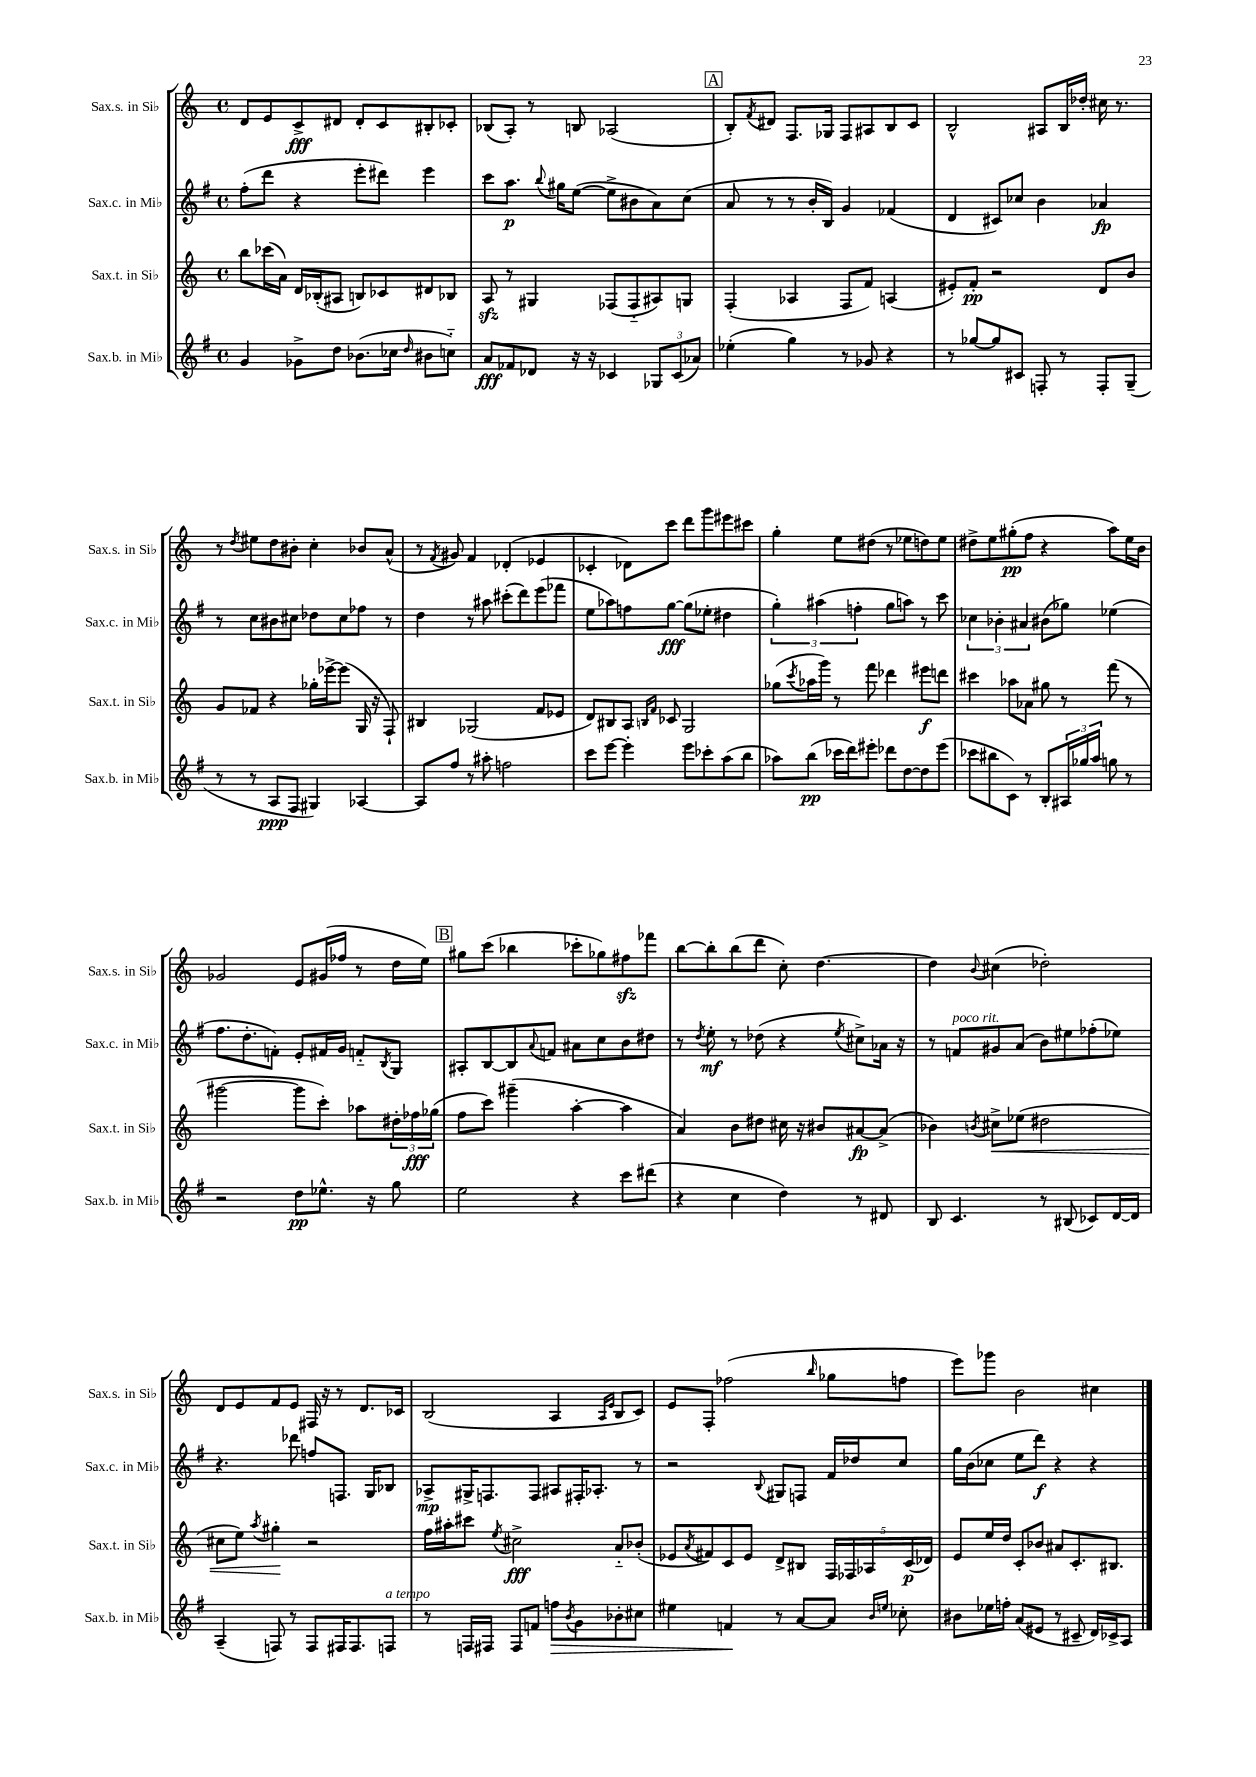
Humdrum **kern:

**kern	**dynam	**kern	**dynam	**kern	**dynam	**kern	**dynam
*part4	*part4	*part3	*part3	*part2	*part2	*part1	*part1
*staff4	*staff4	*staff3	*staff3	*staff2	*staff2	*staff1	*staff1
*I"Sax.b. in Mi♭	*	*I"Sax.t. in Si♭	*	*I"Sax.c. in Mi♭	*	*I"Sax.s. in Si♭	*
*I'Sax.b. in Mi♭	*	*I'Sax.t. in Si♭	*	*I'Sax.c. in Mi♭	*	*I'Sax.s. in Si♭	*
*clefG2	*	*clefG2	*	*clefG2	*	*clefG2	*
*k[f#]	*	*k[]	*	*k[f#]	*	*k[]	*
*M4/4	*	*M4/4	*	*M4/4	*	*M4/4	*
*met(c)	*	*met(c)	*	*met(c)	*	*met(c)	*
=3	=3	=3	=3	=3	=3	=3	=3
4g/	.	8bb\L	.	(8ff#'\L	.	8d/L	.
.	.	(16ccc-X\L	.	8ddd\J	.	8e/	.
.	.	16a\JJ)	.	.	.	.	.
8g-X^\L	.	16d/LL	.	4r	.	8c^/	fff
.	.	(16B-X'/J	.	.	.	.	.
8dd\J	.	8A#X/J	.	.	.	8d#X/J	.
(8.b-X\L	.	8Bn/L)	.	8eee'\L	.	8d#'/L	.
.	.	8c-X/	.	8ddd#X\J)	.	8c/	.
16cc-X\Jk	.	.	.	.	.	.	.
16qqdd/	.	.	.	.	.	.	.
8b#X\L	.	8d#X/	.	4eee\	.	8B#X'/	.
8ccn\J)	.	8B-X/J	.	.	.	8c-X'/J	.
=4	=4	=4	=4	=4	=4	=4	=4
8a/L	fff	8Azz/	.	8ccc\L	.	(8B-X/L	.
8f-X/	.	8r	.	8.aa\J	p	8A'/J)	.
8d-X/J	.	4G#X/	.	.	.	8r	.
.	.	.	.	8qqbb/	.	.	.
.	.	.	.	16gg#X\KL	.	.	.
16r	.	.	.	([8ee\J	.	8Bn/	.
16r	.	.	.	.	.	.	.
4c-X/	.	(8F-X/L	.	8ee^\L]	.	(2A-X/	.
.	.	8F-/	.	8b#X\	.	.	.
12G-X/L	.	8A#X/)	.	8a\)	.	.	.
(12c-/	.	.	.	.	.	.	.
.	.	8Gn/J	.	(8cc\J	.	.	.
12a-X/J)	.	.	.	.	.	.	.
!!LO:REH:place=s1:t=A
=5	=5	=5	=5	=5	=5	=5	=5
(4ee-X'\	.	(4F'/	.	8a/	.	8B'/L)	.
.	.	.	.	.	.	8qf/	.
.	.	.	.	8r	.	8d#X/J	.
4gg\)	.	4A-X/	.	8r	.	8.F/L	.
.	.	.	.	16b'/LL	.	.	.
.	.	.	.	16B/JJ)	.	16G-X/Jk	.
8r	.	8F/L	.	4g/	.	8F/L	.
8g-X/	.	8f/J)	.	.	.	8A#X/	.
4r	.	(4An/	.	(4f-X/	.	8B/	.
.	.	.	.	.	.	8c/J	.
=6	=6	=6	=6	=6	=6	=6	=6
8r	.	8e#X'/L)	.	4d/	.	2B^^/	.
[8gg-X/L	.	8f'/J	pp	.	.	.	.
8gg-/]	.	2r	.	8c#X/L)	.	.	.
8c#X/J	.	.	.	8cc-X/J	.	.	.
8Fn'/	.	.	.	4b\	.	8A#X/L	.
8r	.	.	.	.	.	16B/L	.
.	.	.	.	.	.	16dd-X'/JJ	.
8F'/L	.	8d/L	.	4a-X/	fp	16cc#X\	.
.	.	.	.	.	.	8.r	.
(8G~/J	.	8b/J	.	.	.	.	.
!!LO:LB:g=z
=7	=7	=7	=7	=7	=7	=7	=7
8r	.	8g/L	.	8r	.	8r	.
.	.	.	.	.	.	8qdd/	.
8r	.	8f-X/J	.	8cc\L	.	8ee#X\L	.
8A/L	ppp	4r	.	8b#X\	.	8dd\	.
8F#/J	.	.	.	8cc#X\J	.	8b#X'\J	.
4G#X/)	.	16gg-X'\LL	.	8dd-X\L	.	4cc'\	.
.	.	[16eee-X^\J	.	.	.	.	.
.	.	(8eee-\J]	.	8cc#\	.	.	.
[4A-X/	.	16G/	.	8ff-X\J	.	8b-X/L	.
.	.	16r	.	.	.	.	.
.	.	8F`/)	.	8r	.	(8a^^/J	.
=8	=8	=8	=8	=8	=8	=8	=8
8A-/L]	.	4B#X/	.	4dd\	.	8r	.
.	.	.	.	.	.	8qf/	.
8ff#/J	.	.	.	.	.	8g#X/)	.
8r	.	(2G-X/	.	8r	.	4f/	.
8aa#X'\	.	.	.	8aa#X\	.	.	.
2ffn\	.	.	.	(8ccc#X'\L	.	(4d-X'/	.
.	.	.	.	8ddd\)	.	.	.
.	.	8f/L	.	(8eee\	.	4e-X/	.
.	.	8e-X/J	.	8fff-X\J	.	.	.
=9	=9	=9	=9	=9	=9	=9	=9
8ccc\L	.	8d/L)	.	8ee\L	.	4c-X'/	.
[8eee\J	.	8B#X/	.	8aa-X\)	.	.	.
4eee'\]	.	8A/J	.	8ffn\	.	8d-X\L)	.
.	.	16qqBn/LL	.	.	.	.	.
.	.	16qqf/JJ	.	.	.	.	.
.	.	8c-X/	.	[8gg\J	fff	8ccc\J	.
8eee\L	.	2G/	.	(8gg\L]	.	8ddd\L	.
8ccc-X'\	.	.	.	8ee-X'\J	.	8ggg\	.
(8aa\	.	.	.	4dd#X\	.	8eee#X\	.
8bb\J	.	.	.	.	.	8ccc#X\J	.
=10	=10	=10	=10	=10	=10	=10	=10
8aa-X\L)	.	(8gg-X\L	.	6gg'\)	.	4gg'\	.
.	.	8qccc/	.	.	.	.	.
(8bb\J	pp	16aa-X\L	.	.	.	.	.
.	.	.	.	(6aa#X\	.	.	.
.	.	16ggg\JJ)	.	.	.	.	.
16ccc-X\LL	.	8r	.	.	.	8ee\L	.
16ddd\J)	.	.	.	.	.	.	.
.	.	.	.	6ffn'\	.	.	.
8eee#X'\J	.	8fff\	.	.	.	(8dd#X\J	.
8ddd-X\L	.	4ddd-X\	.	8gg\L	.	8r	.
[8dd\	.	.	.	8aan\J)	.	8ee-X\L	.
8dd\]	.	8eee#X\L	f	8r	.	8ddn\)	.
(8eee#\J	.	8dddn\J	.	8ccc\	.	8ee-\J	.
=11	=11	=11	=11	=11	=11	=11	=11
8ccc-X\L	.	4ccc#X\	.	6cc-X\	.	8dd#X^\L	.
8bb#X\	.	.	.	.	.	8ee\	.
.	.	.	.	6b-X'\	.	.	.
8c\J)	.	8aa-X\L	.	.	.	(8gg#X'\	pp
.	.	.	.	6a#X/	.	.	.
8r	.	8a-X\J	.	.	.	8ff\J	.
8B'/L	.	8gg#X\	.	(8b#X\L	.	4r	.
24A#X/L	.	8r	.	8gg-X\J)	.	.	.
24gg-X/	.	.	.	.	.	.	.
24aa/JJ	.	.	.	.	.	.	.
8ggn\	.	(8fff\	.	(4ee-X\	.	8aa\L)	.
8r	.	8r	.	.	.	16ee\L	.
.	.	.	.	.	.	16b\JJ	.
!!LO:LB:g=z
=12	=12	=12	=12	=12	=12	=12	=12
2r	.	[2ggg#X\	.	8.ff#\L	.	2g-X/	.
.	.	.	.	8.dd'\	.	.	.
.	.	.	.	8fn'\J)	.	.	.
8dd\L	pp	8ggg#\L]	.	8e'/L	.	8e/L	.
8.ee-X^^\J	.	8ccc'\J)	.	16f#X/L	.	(16g#X/L	.
.	.	.	.	16g/JJ	.	16ff-X/JJ	.
.	.	8aa-X\L	.	8fn/L	.	8r	.
16r	.	.	.	.	.	.	.
.	.	.	.	8qB/	.	.	.
8gg\	.	24dd#X'\L	.	8G/J	.	16dd\LL	.
.	.	24ff-X\	fff	.	.	.	.
.	.	.	.	.	.	16ee\JJ)	.
.	.	(24gg-X\JJ	.	.	.	.	.
!!LO:REH:place=s1:t=B
=13	=13	=13	=13	=13	=13	=13	=13
2ee\	.	8ff\L	.	8A#X'/L	.	8gg#X\L	.
.	.	8ccc\J)	.	[8B/	.	(8ccc\J	.
.	.	(4ggg#X~\	.	8B/]	.	4bb-X\	.
.	.	.	.	8qqa/	.	.	.
.	.	.	.	8fn/J	.	.	.
4r	.	[4aa'\	.	8a#X\L	.	8ccc-X'\L	.
.	.	.	.	8cc\	.	8gg-X\)	.
8ccc\L	.	4aa\]	.	8b\	.	8ff#Xzz\	.
(8ddd#X\J	.	.	.	8dd#X\J	.	8fff-X\J	.
=14	=14	=14	=14	=14	=14	=14	=14
4r	.	4a/)	.	8r	.	[8bb\L	.
.	.	.	.	8qdd/	.	.	.
.	.	.	.	8ee'\	mf	8bb'\]	.
4cc\	.	8b\L	.	8r	.	(8bb\	.
.	.	8dd#X\J	.	(8dd-X\	.	8ddd\J	.
4dd\)	.	16cc#X\	.	4r	.	8cc'\)	.
.	.	16r	.	.	.	.	.
.	.	8b#X/L	.	.	.	[4.dd\	.
.	.	.	.	8qee/	.	.	.
8r	.	[8a#X/	fp	8cc#X^\L)	.	.	.
8d#X/	.	(8a#^/J]	.	16a-X\Jk	.	.	.
.	.	.	.	16r	.	.	.
=15	=15	=15	=15	=15	=15	=15	=15
8B/	.	4b-X\)	.	8r	.	4dd\]	.
!	!	!	!	!LO:TX:a:i:t=poco rit.	!	!	!
4.c/	.	.	.	8fn/L	.	.	.
.	.	8qbn/	.	.	.	8qqb/	.
!	!	!	!LO:HP:b	!	!	!	!
.	.	8cc#X^\L	<	8g#X/	.	(4cc#X\	.
.	.	(8ee-X\J	.	(8a/J	.	.	.
8r	.	2dd#X\	.	8b\L)	.	2dd-X'\)	.
(8B#X/	.	.	.	8ee#X\	.	.	.
8c-X/L)	.	.	.	(8ff-X'\	.	.	.
[16d/L	.	.	.	8ee-X\J)	.	.	.
16d/JJ]	.	.	.	.	.	.	.
!!LO:LB:g=z
=16	=16	=16	=16	=16	=16	=16	=16
(4A~/	.	8cc#X\L	.	4.r	.	8d/L	.
.	.	8ee\J)	.	.	.	8e/	.
.	.	8qaa/	.	.	.	.	.
8Fn/)	.	4gg#X'\	.	.	.	8f/	.
8r	.	.	.	8ddd-X\	.	8e/J	.
8F/L	.	2r	[	8ffn/L	.	16F#X/	.
.	.	.	.	.	.	16r	.
16F#X/K	.	.	.	8.Fn/J	.	8r	.
8.F#/	.	.	.	.	.	.	.
.	.	.	.	.	.	8.d/L	.
.	.	.	.	16G/KL	.	.	.
!LO:TX:a:i:t=a tempo	!	!	!	!	!	!	!
8Fn/J	.	.	.	8B-X/J	.	.	.
.	.	.	.	.	.	16c-X/Jk	.
=17	=17	=17	=17	=17	=17	=17	=17
8r	.	16ff\LL	.	8A-X^/L	mp	(2B/	.
.	.	16aa#X'\J	.	.	.	.	.
16Fn/LL	.	8ccc#X\J	.	16G#X^/K	.	.	.
16F#X/JJ	.	.	.	8.Fn/	.	.	.
.	.	8qee/	.	.	.	.	.
8F#/L	.	2cc#X^\	fff	.	.	.	.
8fn/J	.	.	.	8F/J	.	.	.
!	!LO:HP:b	!	!	!	!	!	!
8ffn\L	>	.	.	8A#X/L	.	4A/	.
8qb/	.	.	.	.	.	.	.
8g\	.	.	.	16F#X'/K	.	.	.
.	.	.	.	8.A-X'/J	.	.	.
.	.	.	.	.	.	16qqA/LL	.
.	.	.	.	.	.	16qqe/JJ	.
8b-X'\	.	8a/L	.	.	.	8B/L	.
8cc#X\J	.	(8b-X'/J	.	8r	.	8c/J)	.
=18	=18	=18	=18	=18	=18	=18	=18
4ee#X\	.	8e-X/L	.	2r	.	8e/L	.
.	.	8qa/	.	.	.	.	.
.	.	8f#X/)	.	.	.	8F'/J	.
4fn/	.	8c/	.	.	.	(2ff-X\	.
.	.	8e-/J	.	.	.	.	.
.	.	.	.	8qqB/	.	.	.
8r	]	8d^/L	.	8G#X/L	.	.	.
[8a/L	.	8B#X/J	.	8Fn/J	.	.	.
.	.	.	.	.	.	16qqbb/	.
8a/J]	.	20F/LL	.	16f#/LL	.	8gg-X\L	.
.	.	20F-X/	.	.	.	.	.
.	.	.	.	16dd-X/J	.	.	.
.	.	20A-X/	.	.	.	.	.
16qqb/LL	.	.	.	.	.	.	.
16qqeen/JJ	.	.	.	.	.	.	.
8cc-X'\	.	.	.	8cc/J	.	8ffn\J	.
.	.	(20c/	p	.	.	.	.
.	.	20d-X/JJ)	.	.	.	.	.
=19	=19	=19	=19	=19	=19	=19	=19
8b#X\L	.	8e/L	.	16gg\LL	.	8eee\L)	.
.	.	.	.	(16b\J	.	.	.
16ee-X\L	.	16ee/L	.	8cc-X\J	.	8ggg-X\J	.
16ffn'\JJ	.	16dd/JJ	.	.	.	.	.
(8a/L	.	8c'/L	.	8ee\L	.	2b\	.
8e#X/J	.	8b-X/J	.	8ddd\J)	f	.	.
8r	.	8a#X/L	.	4r	.	.	.
8c#X~/	.	8.c'/	.	.	.	.	.
16d/LL)	.	.	.	4r	.	4cc#X\	.
16c-X^/J	.	8.B#X/J	.	.	.	.	.
8A/J	.	.	.	.	.	.	.
==	==	==	==	==	==	==	==
*-	*-	*-	*-	*-	*-	*-	*-
